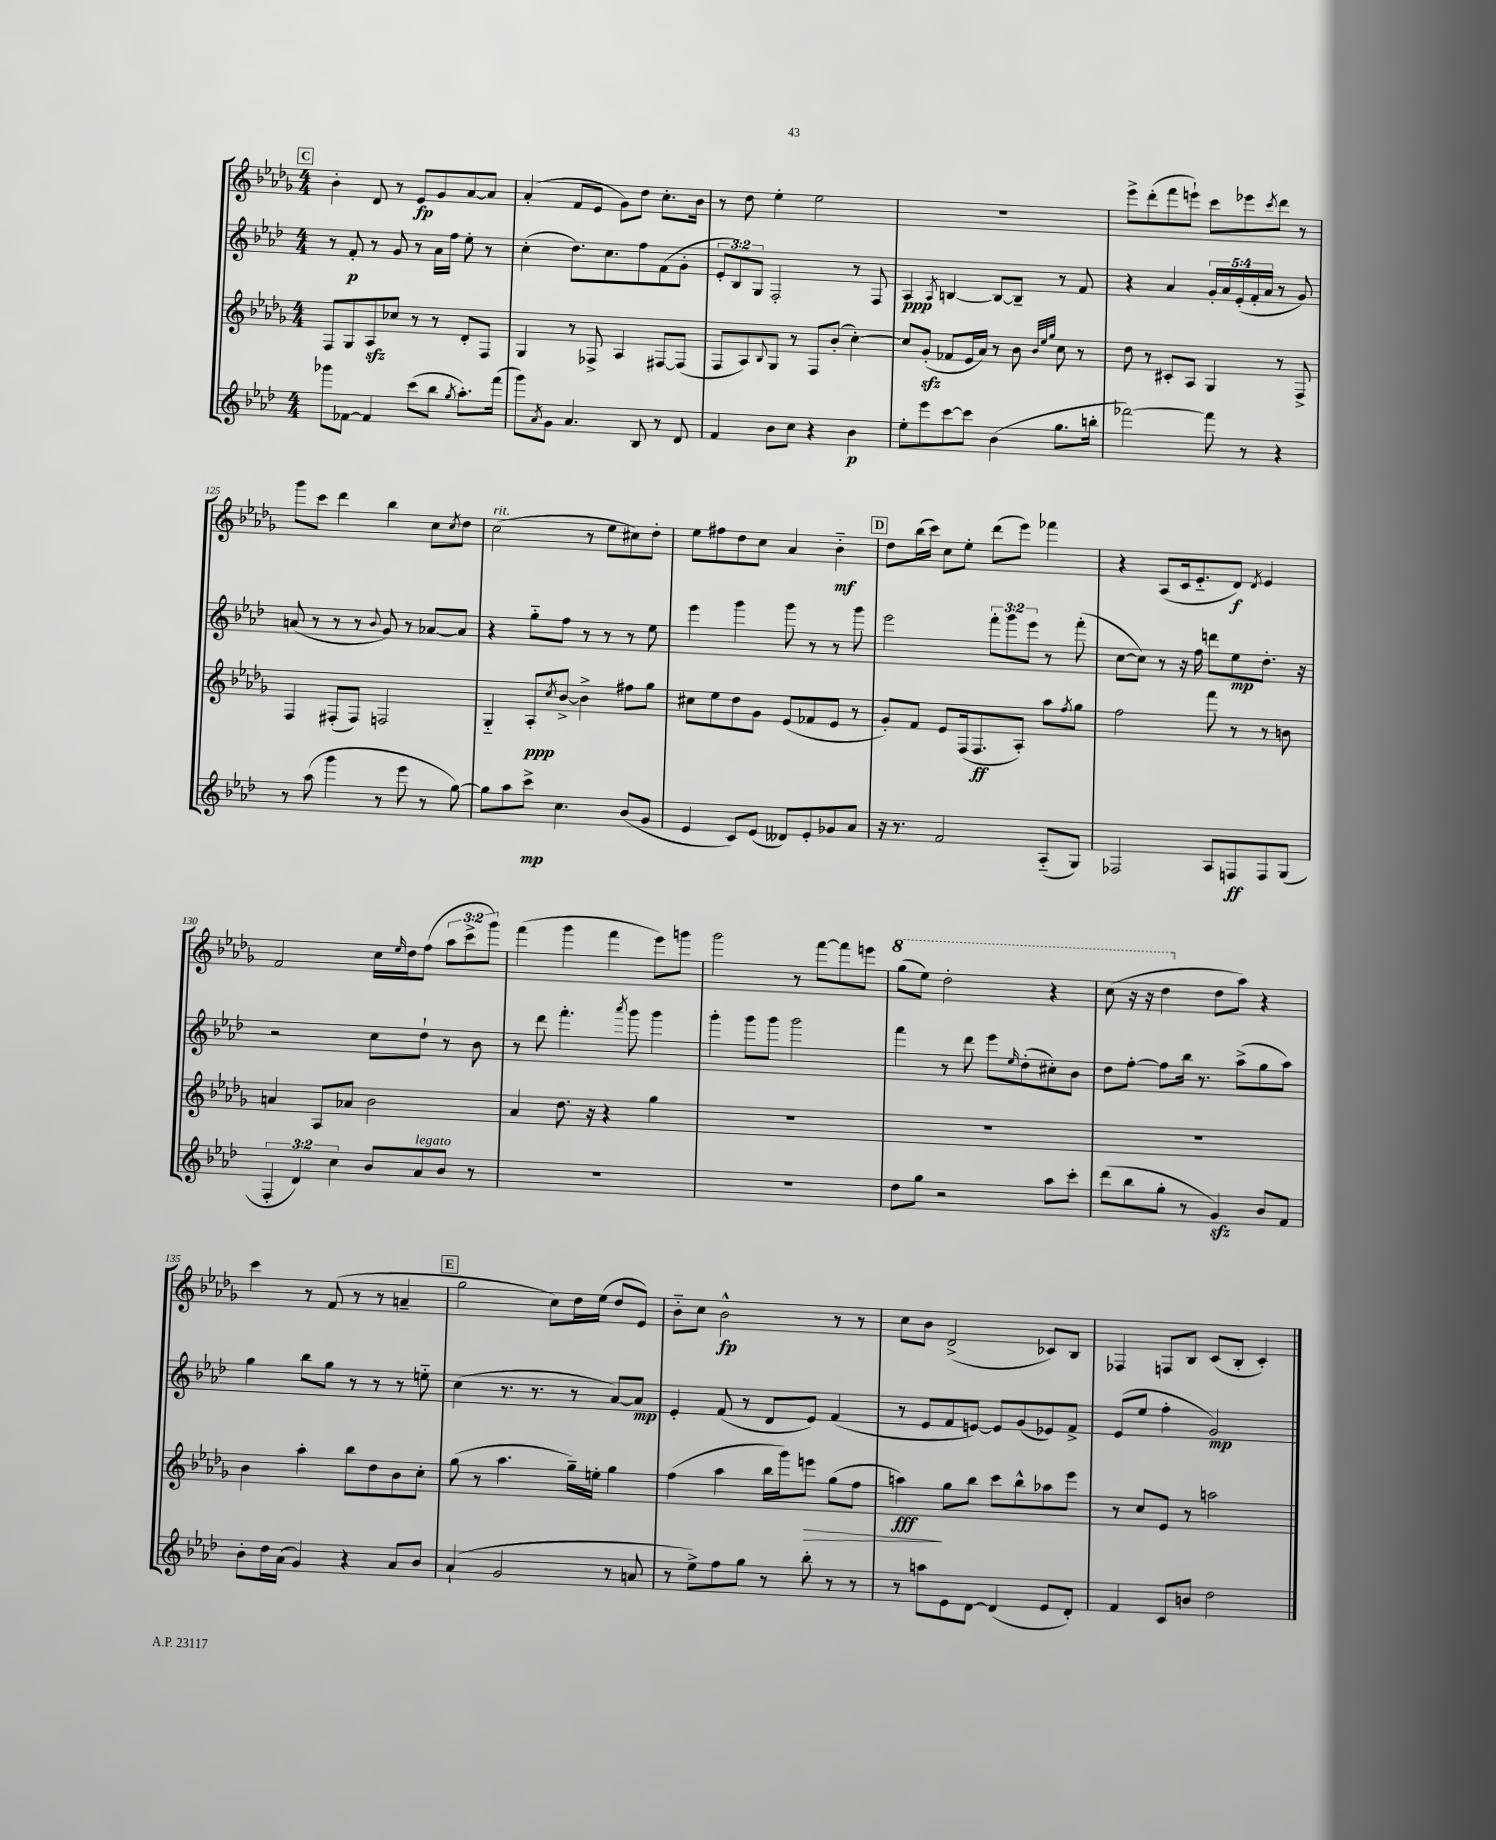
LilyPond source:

<<
\new StaffGroup <<
\new Staff = "s0" {
    \clef treble \key des \major \numericTimeSignature \time 4/4 \override Staff.TupletNumber.text = #tuplet-number::calc-fraction-text
    \mark \markup { \box "C" } bes'4-. des'8 r8 ees'8\fp ges'8 aes'8~ aes'8 |
    aes'4-.( f'8 ees'8 ges'8) des''8 c''8.-. bes'16 |
    r8 des''8 ees''4-. ees''2 |
    R1 |
    ees'''8-> des'''8-.( f'''8 e'''8-!) c'''8 ees'''8 \acciaccatura { c'''8 } des'''8 r8 |
    ges'''8 c'''8 des'''4 bes''4 c''8 \acciaccatura { c''8 } des''8 |
    c''2^\markup { \italic "rit." }( r8 ees''8 cis''8) des''8-. |
    ees''8 fis''8 des''8 c''8 aes'4 bes'4-_\mf |
    \mark \markup { \box "D" } des''8 bes''16( c'''16) c''8 ees''8-. des'''8( ees'''8) fes'''4 |
    r4 aes8( c'16 ees'8.-_ des'8\f) \acciaccatura { des'8 } ees'4 |
    f'2 c''16 \grace { ees''16 } des''16 f''8( \tuplet 3/2 { aes''8 c'''8-> ges'''8) } |
    f'''4( ges'''4 f'''4 ees'''8) g'''8 |
    ges'''2 r8 f'''8~ f'''8 e'''8 |
    \ottava #1 ges'''8( ees'''8) des'''2-. r4 |
    c'''8( r16 r16 des'''4 \ottava #0 des''8 aes''8) r4 |
    c'''4 r8 f'8( r8 r8 a'4-- |
    \mark \markup { \box "E" } ges''2 c''8) des''16 ees''16( des''8 ees'8) |
    bes'8-_ c''8 bes'2-^\fp r8 r8 |
    c''8 bes'8 des'2->( ces'8) bes8 |
    fes4 f8 bes8 c'8( bes8-. c'4-.) \bar "|." |
}
\new Staff = "s1" {
    \clef treble \key aes \major \numericTimeSignature \time 4/4 \override Staff.TupletNumber.text = #tuplet-number::calc-fraction-text
    \mark \markup { \box "C" } r8 f'8-.\p r8 g'8 r8 aes'16 f''16 ees''8-. r8 |
    c''4-.( des''8.) c''8. f''8 f'8( g'8-. |
    \tuplet 3/2 { ees'8-. bes8) g8 } f2-. r8 f8 |
    aes4\ppp \acciaccatura { aes8 } b4~ b8~ b8-- r8 f'8 |
    r4 aes'4 \tuplet 5/4 { g'16-. aes'16 ees'16-.( f'16-. aes'16 } r8 g'8) |
    a'8( r8 r8 r8 \appoggiatura { bes'8 } g'8) r8 aes'8~ aes'8 |
    r4 g''8-_ f''8 r8 r8 r8 ees''8 |
    ees'''4 g'''4 g'''8 r8 r8 g'''8 |
    \mark \markup { \box "D" } ees'''2 \tuplet 3/2 { f'''8-. g'''8 ees'''8 } r8 f'''8-.( |
    c''8~ c''8) r8 r16 f''16 d'''8 ees''8\mp des''8.-. r16 |
    r2 c''8 des''8-! r8 bes'8 |
    r8 des'''8 f'''4.-. \acciaccatura { aes'''8 } g'''8 g'''4 |
    g'''4-. g'''8 g'''8 g'''2 |
    f'''4 r8 des'''8 ees'''8 \grace { ees''16 } des''8-.( cis''8-.) bes'8 |
    des''8 f''8~-. f''8 bes''16 r8. aes''8->( g''8 aes''8) |
    g''4 bes''8 g''8 r8 r8 r8 e''8-_ |
    \mark \markup { \box "E" } c''4( r8. r8. r8 aes'8~) aes'8\mp |
    ees'4-. f'8( r8 des'8 ees'8) f'4( |
    r8 ees'8 f'8 e'8~) e'8 g'8( ees'8) f'8-> |
    ees'8( ees''8 f''4-. g'2\mp) \bar "|." |
}
\new Staff = "s2" {
    \clef treble \key des \major \numericTimeSignature \time 4/4
    \mark \markup { \box "C" } f8 ges8 aes8\sfz ces''8 r8 r8 des'8-. f8 |
    ges4 r8 fes8-> aes4 fis8~ fis8( |
    f8 aes8) \appoggiatura { bes8 } ges8 r8 f8 bes'8-.( c''4~-.) |
    c''8 ges'8-.\sfz( fes'8 ees'16 aes'16) r8 bes'8 \grace { bes'32 ees''32 ges''32 } c''8 r8 |
    des''8 r8 cis'8-. aes8 ges4 r8 f8-> |
    f4 fis8-.( fis8) f2 |
    ges4-_ aes8-.\ppp \acciaccatura { c''8 } bes'8~-> bes'4-> fis''8 ges''8 |
    cis''8 ees''8 des''8 ges'8 ees'8( fes'8 ees'8 r8 |
    \mark \markup { \box "D" } ges'8-.) f'8 ees'8 f16( f8.\ff aes8-.) aes''8 \acciaccatura { f''8 } ges''8 |
    f''2 f'''8 r8 r8 b'8 |
    a'4 aes8 aes'8 bes'2 |
    aes'4 des''8. r16 r4 ges''4 |
    R1 |
    R1 |
    R1 |
    bes'4 aes''4-. bes''8 des''8 bes'8 c''8-. |
    \mark \markup { \box "E" } ges''8( r8 aes''4. ges''16--) e''16-. ges''4 |
    f''4( aes''4 bes''16 ges'''16) e'''8\> ges''8( f''8 |
    a''4\fff\!) ges''8 bes''8 c'''8 bes''8-^ aes''8 ees'''8 |
    r8 c''8 ees'8 r8 a''2 \bar "|." |
}
\new Staff = "s3" {
    \clef treble \key aes \major \numericTimeSignature \time 4/4 \override Staff.TupletNumber.text = #tuplet-number::calc-fraction-text
    \mark \markup { \box "C" } ges'''8 fes'8~ fes'4 c'''8( bes''8 \acciaccatura { g''8 } aes''8.-.) f'''16( |
    g'''8) \acciaccatura { aes'8 } g'8 aes'4. bes8 r8 des'8 |
    f'4 bes'8 c''8 r4 bes'4\p |
    ees''8-. ees'''8 c'''8~ c'''8 bes'4( g''8. b''16-. |
    fes'''2~) fes'''8 r8 r4 |
    r8 aes''8( g'''4 r8 ees'''8 r8 g''8~) |
    g''8 aes''8 c'''8->\mp c''4. bes'8( g'8 |
    ees'4 c'8) ees'8( deses'8) ees'8-. ges'8 aes'8 |
    \mark \markup { \box "D" } r16 r8. f'2 aes8-_( g8) |
    fes2 aes8 f8\ff f8 g8( |
    \tuplet 3/2 { f4-. des'4) c''4 } bes'8 aes'8^\markup { \italic "legato" } bes'8 r8 |
    R1 |
    R1 |
    des''8 g''8 r2 aes''8 c'''8-. |
    des'''8( bes''8 g''8-. r8 g'4\sfz) bes'8 f'8 |
    bes'8-. des''16 aes'16( g'4) r4 aes'8 bes'8 |
    \mark \markup { \box "E" } aes'4-!( g'2 r8 a'8 |
    r8 ees''8->) f''8 g''8 r8 bes''8-. r8 r8 |
    r8 a''8 ees'8 des'8~ des'4( ees'8 des'8-.) |
    f'4 c'8 b'8 des''2 \bar "|." |
}
>>
>>
\layout { \context { \Score currentBarNumber = #120 } }
